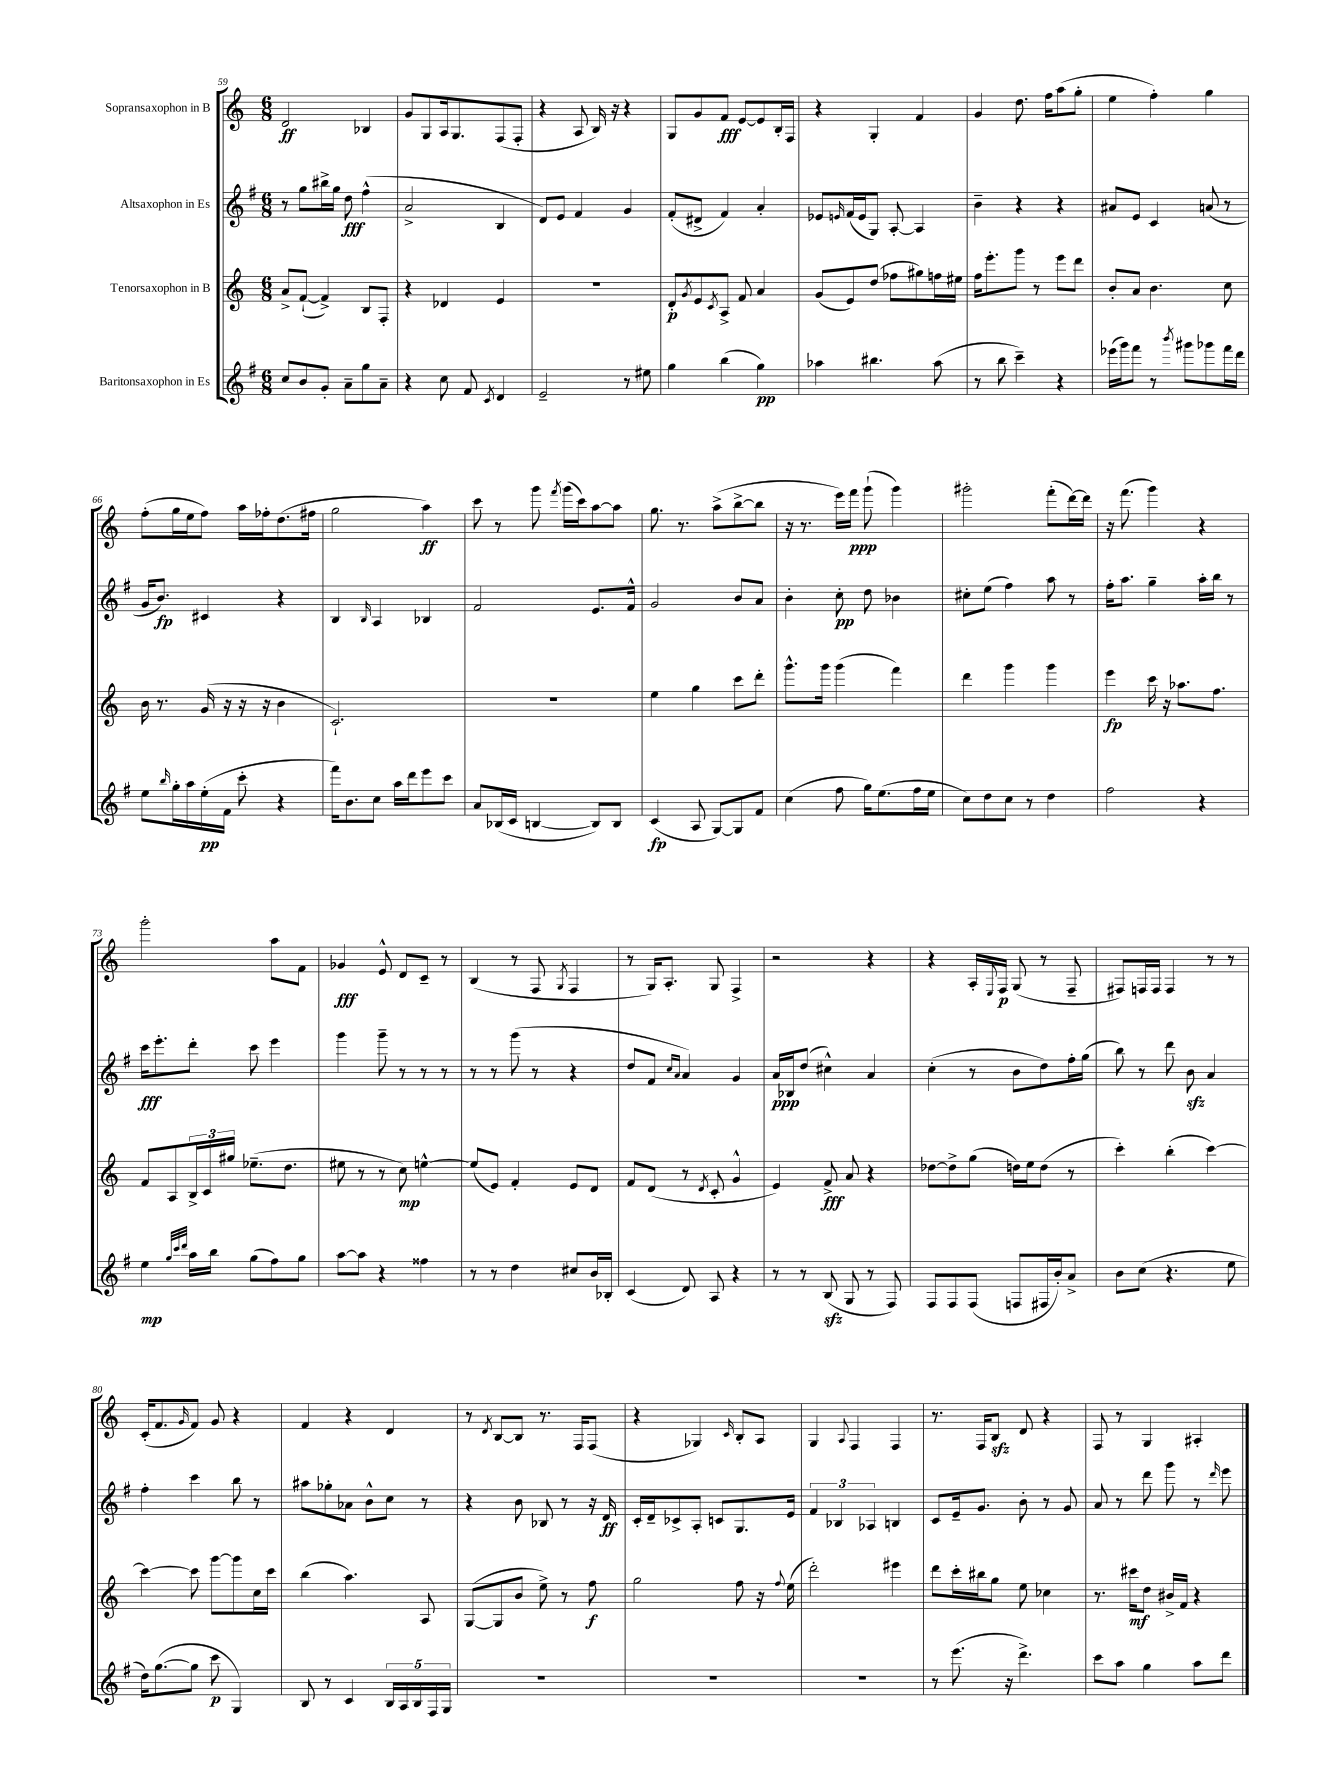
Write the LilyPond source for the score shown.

<<
\new StaffGroup <<
\new Staff = "s0" \with { instrumentName = "Sopransaxophon in B" } {
    \clef treble \key c \major \numericTimeSignature \time 6/8
    d'2\ff bes4 |
    g'8 g8 a16 g8. f8( f8-. |
    r4 a8 b16) r16 r4 |
    g8 g'8 f'8\fff e'8~ e'8 b16-. f16 |
    r4 g4-. f'4 |
    g'4 d''8. f''16 a''8( g''8-. |
    e''4 f''4-.) g''4 |
    f''8-.( g''16 e''16 f''8) a''16 fes''16-. d''8.( fis''16 |
    g''2 a''4\ff) |
    c'''8 r8 g'''8 \acciaccatura { f'''8 } g'''16( c'''16) a''8~ a''8 |
    g''8. r8. a''8->( b''8~-> b''8 |
    r16 r8. e'''16) f'''16\ppp g'''8-!( g'''4) |
    gis'''2-. f'''8-.( d'''16~) d'''16 |
    r16 f'''8.( g'''4) r4 |
    g'''2-. a''8 f'8 |
    ges'4\fff e'8-^ d'8 c'8-- r8 |
    b4( r8 f8 \acciaccatura { g8 } f4 |
    r8 g16) a8.-. g8 f4-> |
    r2 r4 |
    r4 a16-. \appoggiatura { e8 } f16\p g8( r8 f8-- |
    fis8) f16 f16 f4 r8 r8 |
    c'16-.( f'8. \grace { g'16 } f'8) g'8 r4 |
    f'4 r4 d'4 |
    r8 \acciaccatura { d'8 } b8~ b8 r8. f16 f8( |
    r4 ges4) \grace { c'16 } b8-. a8 |
    g4 \appoggiatura { a8 } f4 f4 |
    r8. f16 b8\sfz d'8 r4 |
    f8 r8 g4 ais4-. \bar "|." |
}
\new Staff = "s1" \with { instrumentName = "Altsaxophon in Es" } {
    \clef treble \key g \major \numericTimeSignature \time 6/8
    r8 g''8 bis''16-> g''16 d''8\fff fis''4-^( |
    a'2-> b4 |
    d'8) e'8 fis'4 g'4 |
    fis'8-.( dis'8-> fis'4) a'4-. |
    ees'8 \grace { e'16 } fis'16( e'16 g8) a8~-. a4 |
    b'4-- r4 r4 |
    ais'8 e'8 c'4 a'8( r8 |
    g'16 b'8.\fp) cis'4 r4 |
    b4 \grace { b16 } a4 bes4 |
    fis'2 e'8. fis'16-^ |
    g'2 b'8 a'8 |
    b'4-. c''8-.\pp d''8 bes'4 |
    cis''8-. e''8( fis''4) a''8 r8 |
    fis''16-. a''8. g''4-- a''16-. b''16 r8 |
    c'''16\fff e'''8.-. d'''8-. c'''8 e'''4 |
    g'''4 g'''8-- r8 r8 r8 |
    r8 r8 g'''8( r8 r4 |
    d''8 fis'8 \grace { c''16 a'16 } a'4) g'4 |
    a'16\ppp bes16 d''8( cis''4-^) a'4 |
    c''4-.( r8 b'8 d''8) fis''16-. g''16( |
    b''8) r8 d'''8 b'8\sfz a'4 |
    fis''4-. c'''4 b''8 r8 |
    ais''8 ges''8-. aes'8 b'8-^ c''8 r8 |
    r4 b'8 bes8 r8 r16 d'16\ff |
    c'16-. d'16-- ces'8-> a8-. c'8 g8. e'16 |
    \tuplet 3/2 { fis'4 bes4 aes4 } b4 |
    c'8 e'16-- g'8. b'8-. r8 g'8 |
    a'8 r8 d'''8 g'''8 r8 \grace { d'''16 } e'''8 \bar "|." |
}
\new Staff = "s2" \with { instrumentName = "Tenorsaxophon in B" } {
    \clef treble \key c \major \numericTimeSignature \time 6/8
    a'8-> f'8~-!( f'4->) b8 f8-. |
    r4 des'4 e'4 |
    R2. |
    d'8-.\p \acciaccatura { g'8 } e'8 \acciaccatura { c'8 } a8-> f'8 a'4 |
    g'8( e'8) d''8( fes''8 gis''8) f''16 eis''16 |
    f''16 e'''8.-. g'''8 r8 e'''8 d'''8 |
    b'8-. a'8 b'4. c''8 |
    b'16 r8. g'16( r16 r16 r16 b'4 |
    c'2.-!) |
    R2. |
    e''4 g''4 c'''8 d'''8-. |
    g'''8.-^ g'''16 g'''4( f'''4) |
    d'''4 g'''4 g'''4 |
    e'''4\fp c'''16 r16 aes''8. f''8. |
    f'8 a8 \tuplet 3/2 { b16-> c'16 gis''16 } ees''8.--( d''8. |
    eis''8 r8 r8 c''8\mp) e''4~-^ |
    e''8( e'8) f'4-. e'8 d'8 |
    f'8 d'8( r8 \acciaccatura { d'8 } c'8-. g'4-^ |
    e'4) f'8->\fff a'8 r4 |
    des''8~ des''8-> g''8( d''16) e''16 d''8( r8 |
    c'''4-.) b''4-.( c'''4~) |
    c'''4~ c'''8 g'''8~ g'''8 c''16 c'''16 |
    b''4( a''4.) a8 |
    g8~( g8 b'8 e''8->) r8 f''8\f |
    g''2 f''8 r16 \appoggiatura { f''8 } e''16( |
    d'''2-.) eis'''4 |
    d'''8 c'''16-. bis''16 g''8 e''8 ces''4 |
    r8. cis'''16\mf d''8 bis'16-> f'16 r4 \bar "|." |
}
\new Staff = "s3" \with { instrumentName = "Baritonsaxophon in Es" } {
    \clef treble \key g \major \numericTimeSignature \time 6/8
    c''8 b'8 g'8-. a'8-- g''8 a'8-- |
    r4 c''8 fis'8 \acciaccatura { c'8 } d'4 |
    e'2-- r8 eis''8 |
    g''4 b''4( g''4\pp) |
    aes''4 bis''4. aes''8( |
    r8 b''8 c'''4--) r4 |
    ees'''16( g'''16) fis'''8 r8 \acciaccatura { b'''8 } gis'''8 ges'''8 fis'''16 d'''16 |
    e''8 \grace { b''16 } g''16-. a''16 e''16-.\pp( fis'16 c'''8-. r4 |
    fis'''16) b'8. c''8 a''16 d'''16 e'''8 c'''8 |
    a'8 bes16( c'16 b4~ b8) b8 |
    c'4\fp( a8 g8~) g8 fis'8 |
    c''4( fis''8 g''16) e''8.( fis''16 e''16 |
    c''8) d''8 c''8 r8 d''4 |
    fis''2 r4 |
    e''4\mp \grace { g''32 c'''32 d'''32 } a''16 b''16 g''8( fis''8) g''8 |
    a''8~ a''8 r4 fisis''4 |
    r8 r8 d''4 cis''8 b'16 bes16-. |
    c'4( d'8) a8 r4 |
    r8 r8 b8\sfz( g8 r8 fis8) |
    fis8 fis8 fis8( f8 fis16 b'16-.) a'8-> |
    b'8 c''8( r4. e''8 |
    d''16) g''8.~( g''8 c'''8\p g4) |
    b8 r8 c'4 \tuplet 5/4 { b16 a16 b16 fis16 g16 } |
    R2. |
    R2. |
    R2. |
    r8 e'''8.( r16 d'''4.->) |
    c'''8 a''8 g''4 a''8 d'''8 \bar "|." |
}
>>
>>
\layout { \context { \Score currentBarNumber = #59 } }
